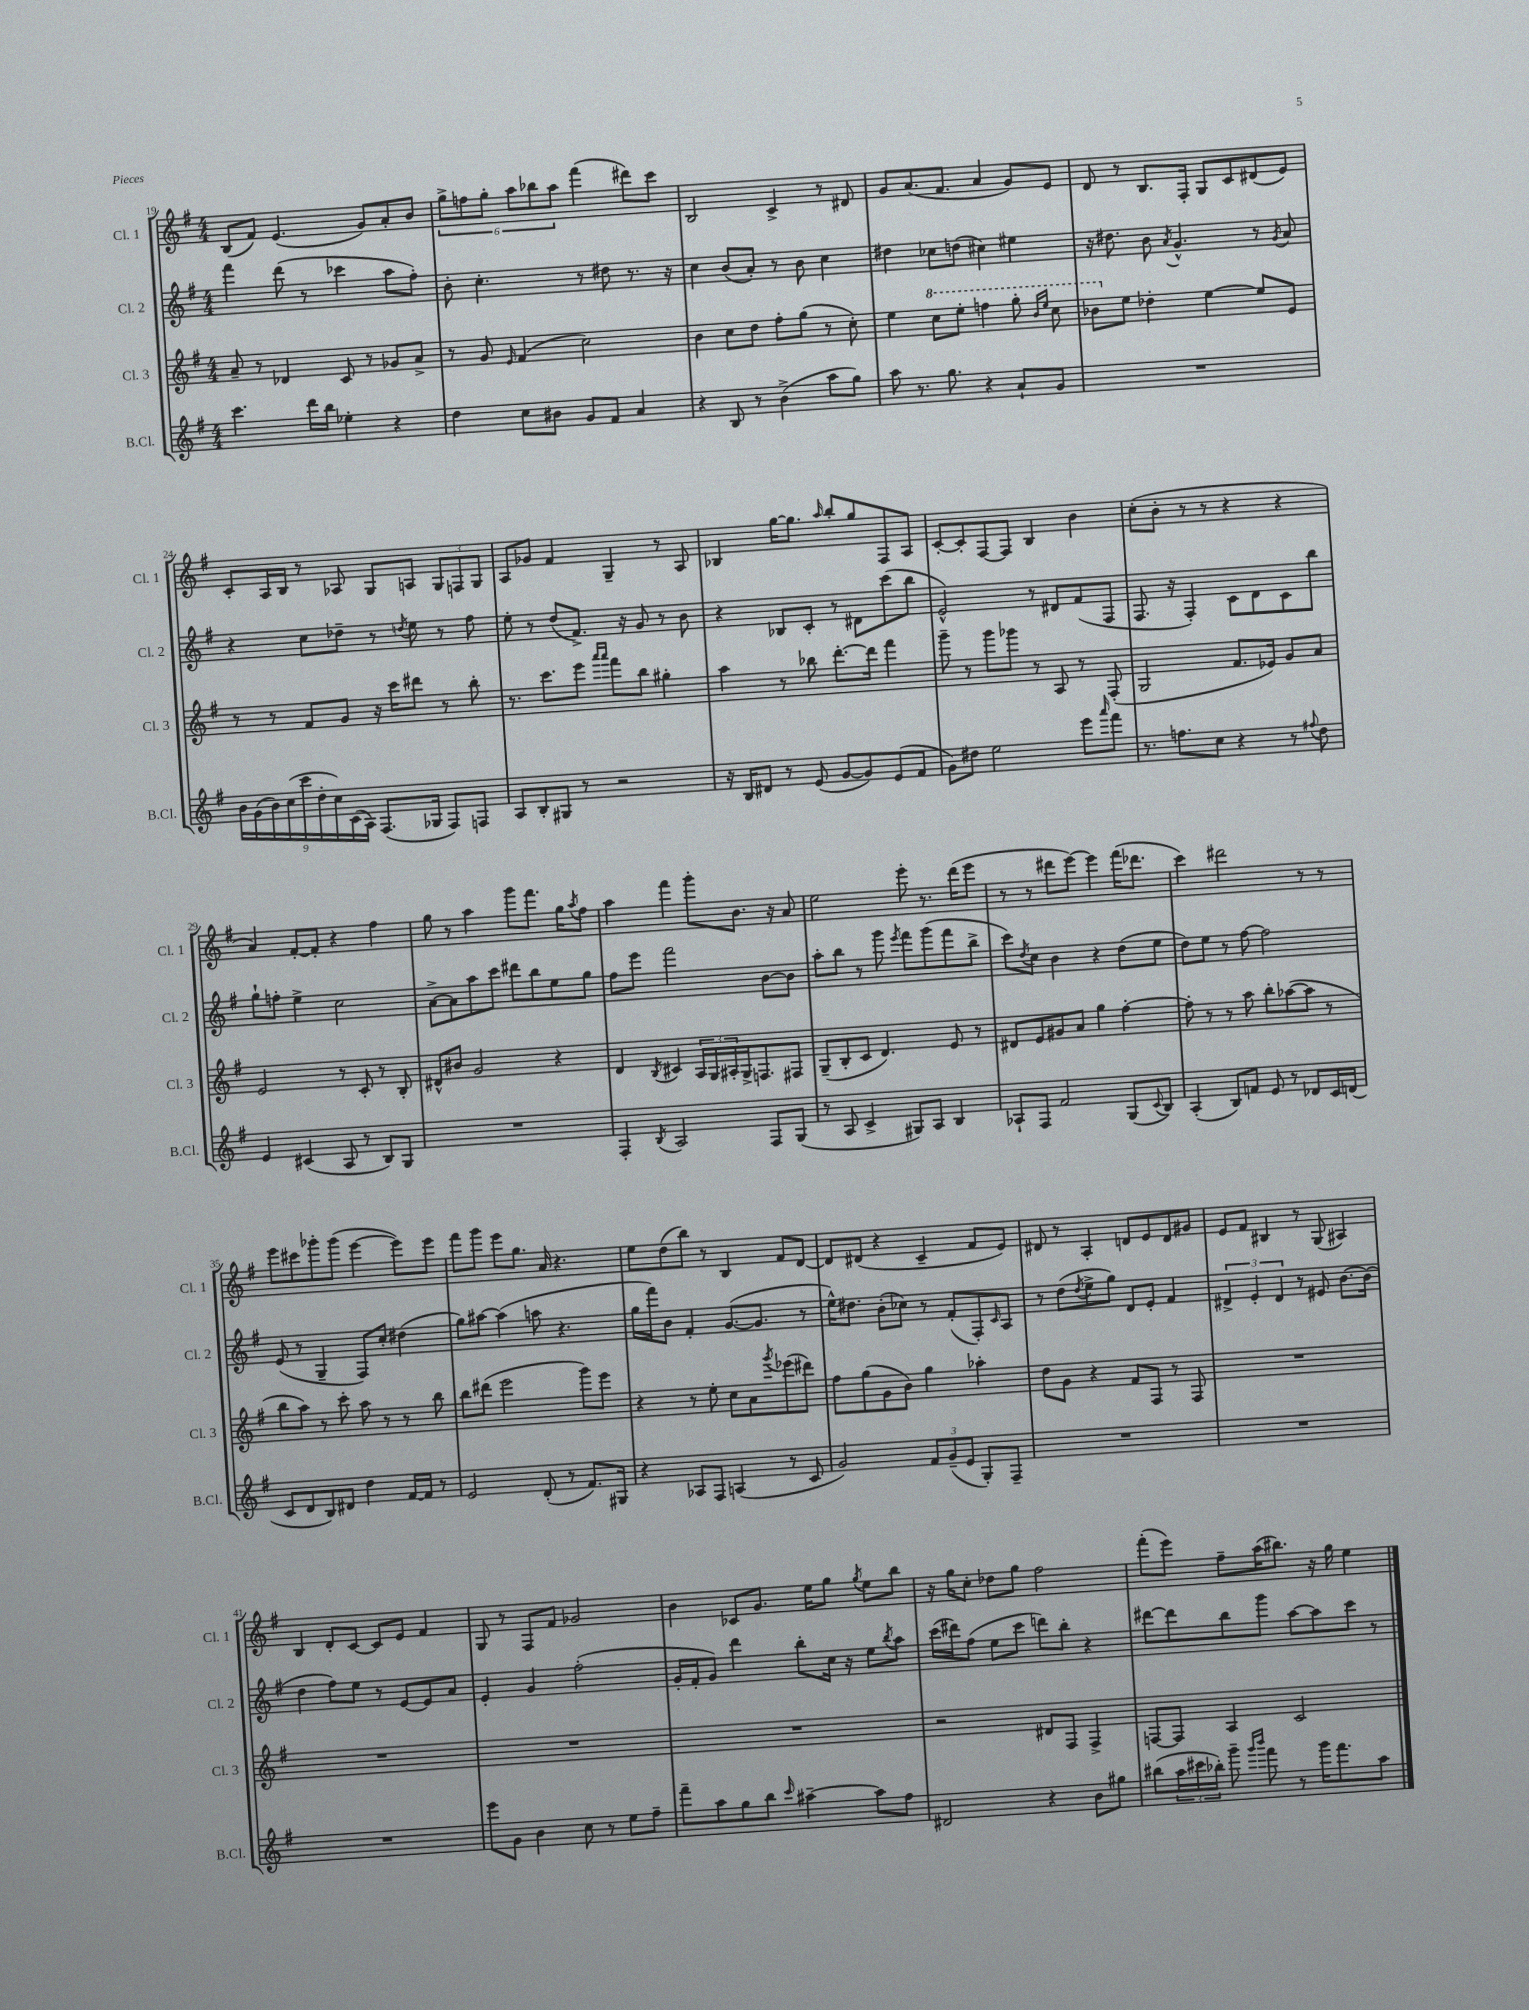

**kern	**kern	**kern	**kern
*staff4	*staff3	*staff2	*staff1
*clefG2	*clefG2	*clefG2	*clefG2
*k[f#]	*k[f#]	*k[f#]	*k[f#]
*M4/4	*M4/4	*M4/4	*M4/4
4.ccc\	8a~/	4fff#\	(8B/L
.	8r	.	8f#/J)
.	4d-/	(8ddd\	(4.e/
16ddd\LL	.	8r	.
16bb\JJ	.	.	.
4ee-'\	8c/	4ccc-\	.
.	8r	.	8g/L)
4r	8g-/L	8aa\L	8a'/
.	8a^/J	8ff#'\J)	8b/J
=	=	=	=
4dd\	8r	8b'\	12gg^\L
.	.	.	12ff\
.	8g/	4.cc'\	.
.	.	.	12gg'\J
.	16qqe/	.	.
8cc\L	(4f#/	.	12aa\L
.	.	.	12bb-\
8b#\J	.	.	.
.	.	.	12aa\J
8g/L	2cc\)	8r	(4fff#\
8f#/J	.	8dd#\	.
4a/	.	8.r	8ddd#\L)
.	.	.	8ccc\J
.	.	16r	.
=	=	=	=
4r	4b\	4cc\	2B/
8B/	8cc\L	(8b/L	.
8r	8dd\J	8a'/J)	.
(4b^\	8ff#'\L	8r	4c^/
.	(8gg\J	8b\	.
8aa\L	8r	4cc\	8r
8gg\J)	8cc'\)	.	8d#/
=	=	=	=
8aa\	4ee\	4dd#\	8g/L
8.r	.	.	(8.a/
.	8ccc\L	8cc-\L	.
8.gg\	.	.	8.f#/J
.	8eee'\J	(8dd\J	.
4r	4fff\	4cc#\)	4a/
8a`/L	8ggg'\	4ee#\	8g/L)
.	16qqbb/LL	.	.
.	16qqeee/JJ	.	.
8g/J	8ccc\	.	8e/J
=	=	=	=
1r	8bb-\L	16r	8d/
.	.	8.dd#\	.
.	8ee\J	.	8r
.	4dd-'\	8b\	8.B/L
.	.	8qa/	.
.	.	4.g^^/	.
.	.	.	16F#'/Jk
.	[4ee\	.	8G/L
.	.	.	8c/
.	8ee/]L	8r	(8d#/
.	.	8qg/	.
.	8e/J	8a/	8e/J)
=	=	=	=
18b\LL	8r	4r	8c'/L
(18g\	.	.	.
18b\)	.	.	.
.	8r	.	16A/L
(18cc\	.	.	.
.	.	.	16B/JJ
18ccc\	.	.	.
.	8f#/L	8cc\L	8r
18dd'\	.	.	.
18cc\)	.	.	.
.	8g/J	8dd-~\J	8A-/
(18c\	.	.	.
18A\JJ)	.	.	.
(8.F#/L	16r	8r	8G/L
.	16ccc\LK	.	.
.	.	8qdd/	.
.	8ddd#\J	8ee\	8A/J
16G-/Jk	.	.	.
8F#/L)	8r	8r	12G/L
.	.	.	12F/
8F/J	8bb'\	8ff#\	.
.	.	.	12G/J
=	=	=	=
8A/L	8.r	8ee'\	8A/L
8B'/	.	8r	8g-/J
.	8.ccc\L	.	.
8G#/J	.	(8dd/L	4f#/
8r	8eee\J	8.f#^/J)	.
.	16qqaaa/LL	.	.
.	16qqaaa/JJ	.	.
2r	8fff#\L	.	4G~/
.	.	16r	.
.	8bb\J	8g/	.
.	4gg#'\	8r	8r
.	.	8b\	8A/
=	=	=	=
16r	4aa\	4r	4B-/
16B/LK	.	.	.
8d#/J	.	.	.
8r	8r	8B-/L	[16gg\LK
.	.	.	8.gg\]J
(8e/	8bb-\	8c'/J	.
.	.	.	16qqaa/
[8g/L	[8.ddd'\L	8r	8bb'/L
8g/])	.	8d#\L	8gg/
.	16ddd\]Jk	.	.
(8e/	4fff#\	(8ccc\	8F#/
8f#/J	.	8bb\J	8A/J
=	=	=	=
8g\L)	8ggg~\	2e^^/)	[8c'/L
8dd#\J	8r	.	8c'/]
2ee\	8ggg\L	.	[8F#/
.	8ggg-\J	.	8F#/]J
.	8r	8r	4B/
.	8A/	8d#/L	.
8eee\L	8r	(8f#/	4b\
16qqaaa/	.	.	.
8fff#\J	(8F#'/	8F#/J	.
=	=	=	=
8.r	2G/	8.F#/	(8cc'\L
.	.	.	8b'\J
8.ff\L	.	16r	.
.	.	4F#'/)	8r
8cc\J	.	.	8r
4r	8.f#/L	8c\L	4r
.	.	8d\	.
.	16e-/Jk)	.	.
8r	8g/L	8c\	4r
8qqff#/	.	.	.
8dd\	8a/J	8bb\J	.
=	=	=	=
4e/	2e/	8gg`\L	4a/)
.	.	8ff'\J	.
(4c#/	.	4ee^\	[8f#'/L
.	.	.	8f#'/]J
8A/	8r	2cc\	4r
8r	8c'/	.	.
8B/L)	8r	.	4ff#\
8G/J	8B'/	.	.
=	=	=	=
1r	8d#^^/L	[8a^\L	8gg\
.	8b#/J	8a\]	8r
.	2g/	8aa\	4aa\
.	.	8ccc\J	.
.	.	8ddd#\L	8ggg\L
.	.	8bb\	8.fff#\J
.	4r	8ee\	.
.	.	.	16gg\LK
.	.	.	8qaa/
.	.	8gg\J	8ff#\J
=	=	=	=
4F#'/	4d/	8ff#\L	4aa\
.	.	8eee\J	.
8qB/	8qB/	.	.
2A/	4c#/	2fff#\	4fff#\
.	24A/LL	.	8ggg'\L
.	24G/	.	.
.	24A#'/	.	.
.	16G^/J	.	8.b\J
.	8.F/	.	.
8F#/L	.	[8b\L	.
.	.	.	16r
(8G/J	8F#/J	8b\]J	8a/
=	=	=	=
8r	(8G~/L	8aa'\L	2ee\
8A/	8B'/	8bb\J	.
4c^/	8c/J	8r	.
.	4.d/)	8ggg\	.
.	.	8qeee/	.
8G#/L)	.	8fff#\L	8eee'\
8A/J	.	(8ggg\	8.r
4B/	8e/	8fff#\	.
.	.	.	(16ddd\LK
.	8r	8bb^\J	8eee\J
=	=	=	=
8A-`/L	8d#/L	8ccc\L)	8r
.	.	8qdd/	.
8F#/J	8e/	8cc\J	8r
2f#/	8g#/	4b\	8ddd#\L
.	8a/J	.	[8eee\J)
.	4gg\	4r	4eee\]
(8G/L	[4ff#'\	(8dd\L	(16fff#\LK
.	.	.	8.ddd-\J
8qqc/	.	.	.
8B/J)	.	8ee\J	.
=	=	=	=
(4A'/	8ff#'\]	8dd\L)	4ccc\)
.	8r	8ee\J	.
8B/L)	8r	8r	2ddd#\
8f/J	8aa\	[8ff#\	.
8e/	8bb'\L	2ff#\]	.
8r	([8aa-\	.	.
8d-/L	8aa-\]J	.	8r
16c/L	8r	.	8r
(16d/JJ	.	.	.
=	=	=	=
8c/L	8bb\L	(8e/	8eee\L
8d/	8aa\J)	8r	8ccc#\
8B/)	8r	4G~/	8ggg-'\
8d#/J	8ccc'\	.	(8ggg-\J
4dd\	8aa\	8F#/L)	[4eee\
.	8r	8cc'/J	.
[16f#/LL	8r	(4dd#\	8eee\]L)
16f#/]JJ	.	.	.
8r	8bb\	.	8eee\J
=	=	=	=
2e/	8bb\L	8gg\L)	8fff#\L
.	(8ddd#\J	[8aa#\J	8ggg\J
.	2eee\	(4aa#\]	8eee\L
.	.	.	8.gg\J
(8d'/	.	8aa\	.
.	.	.	16a/
8r	.	4.r	4.r
8.f#/L)	8ggg\L)	.	.
.	8eee\J	.	.
16G#/Jk	.	.	.
=	=	=	=
4r	4r	16gg\LL	8ee\L
.	.	16fff#\J)	.
.	.	8b\J	(8dd\
8A-/L	8r	4f#'/	8bb\J)
8F#/J	8ee'\	.	8r
(4A/	8cc\L	([8.g/L	4B/
.	8a\	.	.
.	.	8.g/]J	.
.	8qggg/	.	.
8r	(8eee-\	.	8f#/L
8c/	8ddd#\J)	8r	[8d/J
=	=	=	=
2g/)	8ff#\L	16ee^^\LK)	8d/]L
.	.	8.dd#\J	.
.	(8gg\	.	(8d#/J
.	8g\	(8b'\L	4r
.	8b\J)	8cc-\J)	.
12f#/L	4gg\	8r	4c~/
(12g~/	.	.	.
.	.	(8f#'/L	.
12e/J	.	.	.
8G'/L)	4aa-'\	8F#'/)	8f#/L
.	.	16qqc/	.
8F#~/J	.	8A/J	8e/J)
=	=	=	=
1r	8dd\L	8r	8d#/
.	8g\J	(8dd\L	8r
.	.	8qdd/	.
.	4r	8ee^\	4A'/
.	.	8gg\J)	.
.	8f#/L	8d/L	8d/L
.	8F#/J	8e'/J	8e/
.	8r	4f#/	8d/
.	8F#/	.	8g#/J
=	=	=	=
1r	1r	6d#^/	8e/L
.	.	.	8f#/J
.	.	6e'/	.
.	.	.	4B#/
.	.	6d#/	.
.	.	8r	8r
.	.	8e#/	(8G/
.	.	[8.b\L	4A#/)
.	.	(16b\]Jk	.
=	=	=	=
1r	1r	4dd\	4B/
.	.	8ff#\L)	8d'/L
.	.	8ee\J	[8c/J
.	.	8r	8c/]L
.	.	[8e/L	8e/J
.	.	8e/]	4f#/
.	.	8a/J	.
=	=	=	=
8eee\L	1r	4e'/	8G/
8g\J	.	.	8r
4b\	.	4g/	8F#/L
.	.	.	8f#/J
8cc\	.	(2ff#'\	2g-/
8r	.	.	.
8ee\L	.	.	.
8ff#~\J	.	.	.
=	=	=	=
8fff#~\L	1r	16g'/LL	4b\
.	.	16f#'/J	.
8aa\	.	8g/J)	.
8gg\	.	4ddd\	8c-/L
8bb\J	.	.	8.g/J
16qqccc/	.	.	.
[4aa#~\	.	8bb'\L	.
.	.	.	16ee\LK
.	.	16cc\Jk	8gg\J
.	.	16r	.
.	.	.	8qgg/
8aa#\]L	.	8ee\L	8ee\L
.	.	8qbb/	.
8ff#\J	.	8aa\J	8bb\J
=	=	=	=
2d#/	2r	(16ccc\LL	16r
.	.	16ddd#\J)	16gg\LK
.	.	(8ff#\J	8cc'\J
.	.	8ee\L	8dd-\L
.	.	8ccc\J	8gg\J
4r	8d#/L	8ddd\L)	2ff#\
.	8F#/J	8bb'\J	.
8b\L	4F#^/	4r	.
8gg#\J	.	.	.
=	=	=	=
(8bb#\L	[8F/L	[8ddd#\L	(8fff#'\L
24aa\L	8F/]J	8ddd#\]	8eee\J)
24ccc#\	.	.	.
24bb-'\JJ)	.	.	.
8ggg~\	4A/	8bb\	8ff#~\L
16qqggg/LL	.	.	.
16qqbbb/JJ	.	.	.
8fff#\	.	8ggg\J	(16aa\K
.	.	.	8.bb#\J)
8r	2c/	[8aa\L	.
16ggg\LK	.	8aa\]	16r
8.fff#\	.	.	16gg\
.	.	8ccc\J	4ee\
8aa\J	.	8r	.
==	==	==	==
*-	*-	*-	*-
